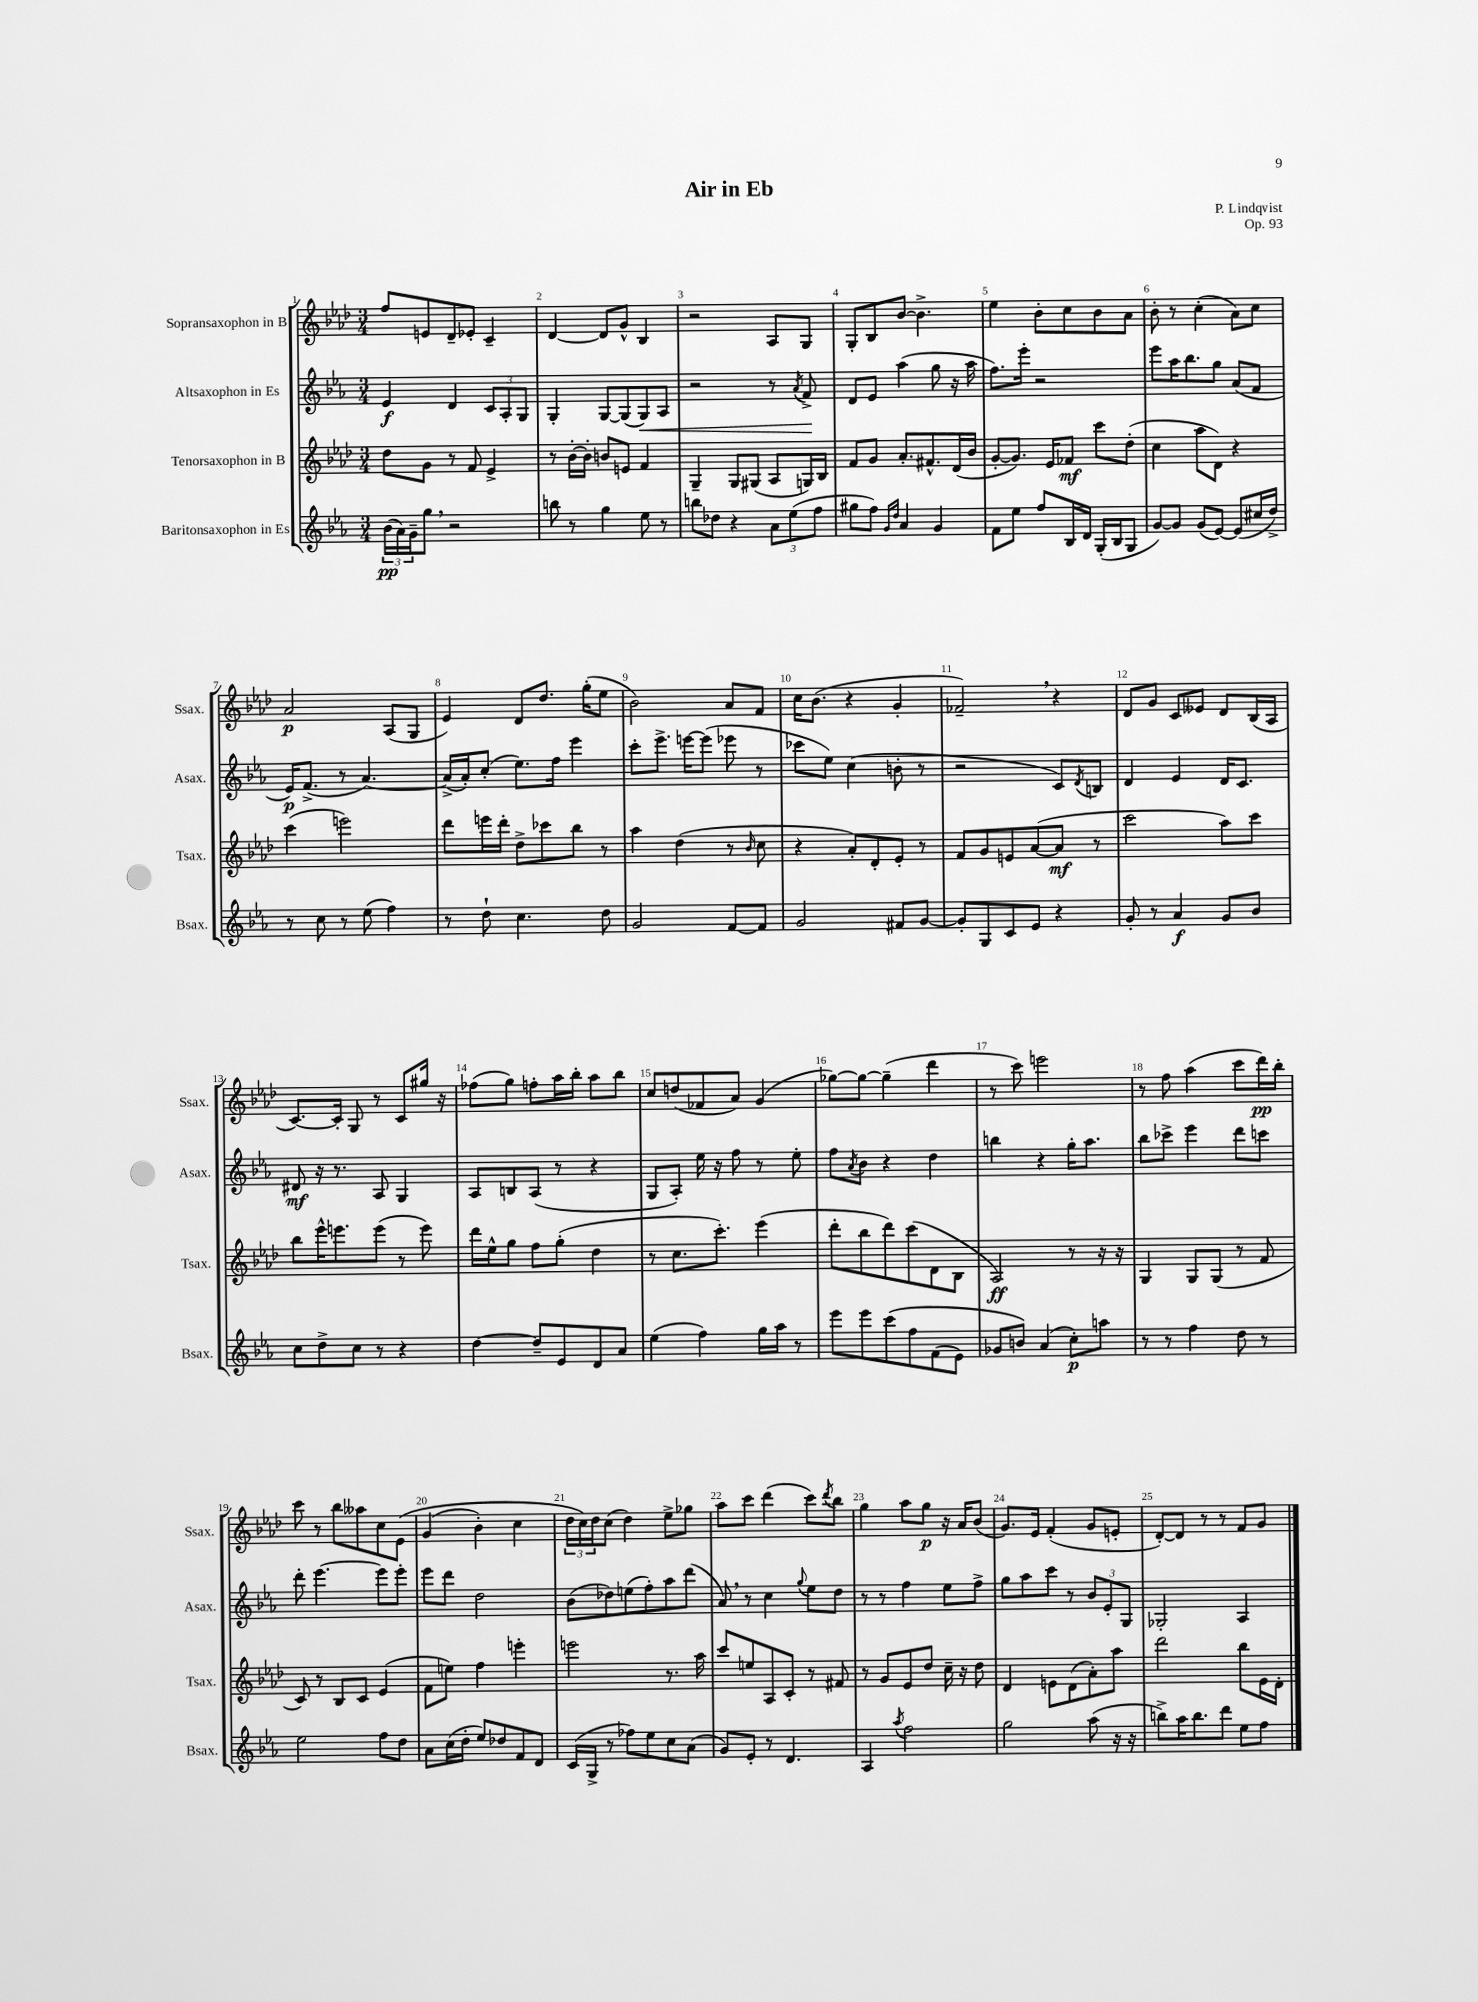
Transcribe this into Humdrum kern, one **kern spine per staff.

**kern	**dynam	**kern	**dynam	**kern	**dynam	**kern	**dynam
*part4	*part4	*part3	*part3	*part2	*part2	*part1	*part1
*staff4	*staff4	*staff3	*staff3	*staff2	*staff2	*staff1	*staff1
*I"Baritonsaxophon in Es	*	*I"Tenorsaxophon in B	*	*I"Altsaxophon in Es	*	*I"Sopransaxophon in B	*
*I'Bsax.	*	*I'Tsax.	*	*I'Asax.	*	*I'Ssax.	*
*clefG2	*	*clefG2	*	*clefG2	*	*clefG2	*
*k[b-e-a-]	*	*k[b-e-a-d-]	*	*k[b-e-a-]	*	*k[b-e-a-d-]	*
*M3/4	*	*M3/4	*	*M3/4	*	*M3/4	*
=1	=1	=1	=1	=1	=1	=1	=1
(24b-\LL	pp	8dd-\L	.	4e-/	f	8ff/L	.
24a-\)	.	.	.	.	.	.	.
24g~\J	.	.	.	.	.	.	.
8gg,\J	.	8g\J	.	.	.	8en/	.
2r	.	8r	.	4d/	.	8d-~/	.
.	.	8f/	.	.	.	8e-X'/J	.
.	.	4e-^/	.	12c/L	.	4c~/	.
.	.	.	.	12A-'/	.	.	.
.	.	.	.	12G/J	.	.	.
=2	=2	=2	=2	=2	=2	=2	=2
8bbn\	.	8r	.	4G'/	.	[4d-/	.
8r	.	[16b-'\LL	.	.	.	.	.
.	.	16b-'\JJ]	.	.	.	.	.
4gg\	.	8bn/L	.	[8G/L	.	8d-/L]	.
.	.	8en/J	.	(8G/]	.	8g^^/J	.
!	!	!	!	!	!LO:HP:b	!	!
8ee-\	.	4f/	.	8G/)	<	4B-/	.
8r	.	.	.	8A-/J	.	.	.
=3	=3	=3	=3	=3	=3	=3	=3
8bbn\L	.	4G~/	.	2r	.	2r	.
8dd-X\J	.	.	.	.	.	.	.
4r	.	8G/L	.	.	.	.	.
.	.	(8G#X/J	.	.	.	.	.
12a-\L	.	8A-/L	.	8r	.	8A-/L	.
(12ee-\	.	.	.	.	.	.	.
.	.	.	.	8qa-/	.	.	.
.	.	16Gn/L)	.	8f^/	.	8G/J	.
12ff\J	.	.	.	.	.	.	.
.	.	16B-/JJ	.	.	.	.	.
.	.	.	.	.	[	.	.
=4	=4	=4	=4	=4	=4	=4	=4
8gg#X\L	.	8f/L	.	8d/L	.	8G'/L	.
8ff\J)	.	8g/J	.	8e-/J	.	8B-/	.
16qqg/LL	.	.	.	.	.	.	.
16qqdd/JJ	.	.	.	.	.	.	.
4a-/	.	8.a-'/L	.	(4aa-\	.	[8b-/J	.
.	.	.	.	.	.	4.b-^\]	.
.	.	8.f#X^^/	.	.	.	.	.
4g/	.	.	.	8gg\	.	.	.
.	.	(16d-/L	.	16r	.	.	.
.	.	16b-/JJ	.	16aa-\	.	.	.
=5	=5	=5	=5	=5	=5	=5	=5
8f\L	.	[8g'/L	.	8.ff\L)	.	4ee-\	.
8ee-\J	.	8.g/J])	.	.	.	.	.
.	.	.	.	16eee-'\Jk	.	.	.
8ff/L	.	.	.	2r	.	8b-'\L	.
.	.	16e-/KL	.	.	.	.	.
16B-/L	.	8f-X/J	mf	.	.	8cc\	.
16d/JJ	.	.	.	.	.	.	.
(16G'/LL	.	8ccc\L	.	.	.	8b-\	.
16B-/J	.	.	.	.	.	.	.
8G/J	.	(8dd-'\J	.	.	.	8a-\J	.
=6	=6	=6	=6	=6	=6	=6	=6
[8g/L)	.	4cc\	.	8eee-\L	.	8b-'\	.
8g/J]	.	.	.	16aa-\K	.	8r	.
.	.	.	.	8.bb-\	.	.	.
(8g/L	.	8aa-\L	.	.	.	(4cc'\	.
[8e-/J)	.	8d-\J)	.	8gg\J	.	.	.
(8e-/L]	.	4r	.	(8a-/L	.	8a-\L)	.
16cc#X/L	.	.	.	8f/J	.	8cc\J	.
16dd^/JJ)	.	.	.	.	.	.	.
!!LO:LB:g=z
=7	=7	=7	=7	=7	=7	=7	=7
8r	.	(4ccc\	.	16e-/KL)	p	2a-/	p
.	.	.	.	(8.f^/J	.	.	.
8cc\	.	.	.	.	.	.	.
8r	.	2eeen\)	.	8r	.	.	.
(8ee-\	.	.	.	[4.a-/)	.	.	.
4ff\)	.	.	.	.	.	(8A-/L	.
.	.	.	.	.	.	8G/J	.
=8	=8	=8	=8	=8	=8	=8	=8
8r	.	8ddd-\L	.	(16a-^/LL]	.	4e-/)	.
.	.	.	.	16a-'/J)	.	.	.
8dd`\	.	16eeen\L	.	(8cc'/J	.	.	.
.	.	16ddd-'\JJ	.	.	.	.	.
4.cc\	.	8dd-^\L	.	8.ee-\L)	.	8d-/L	.
.	.	8ccc-X\	.	.	.	8.dd-/J	.
.	.	.	.	16ff\Jk	.	.	.
.	.	8bb-\J	.	4eee-\	.	.	.
.	.	.	.	.	.	(16gg'\KL	.
8dd\	.	8r	.	.	.	8ee-\J	.
=9	=9	=9	=9	=9	=9	=9	=9
2g/	.	4aa-\	.	8ccc'\L	.	2b-\)	.
.	.	.	.	8.eee-^\J	.	.	.
.	.	(4dd-\	.	.	.	.	.
.	.	.	.	[16eeen\KL	.	.	.
.	.	.	.	(8eee\J]	.	.	.
[8f/L	.	8r	.	8eee-X\	.	8a-/L	.
.	.	16qqb-/	.	.	.	.	.
8f/J]	.	8cc\	.	8r	.	8f/J	.
=10	=10	=10	=10	=10	=10	=10	=10
2g/	.	4r	.	8ccc-X\L	.	16cc\KL	.
.	.	.	.	.	.	(8.b-\J	.
.	.	.	.	8ee-\J)	.	.	.
.	.	8a-'/L)	.	(4cc\	.	4r	.
.	.	8d-'/	.	.	.	.	.
8f#X/L	.	8e-'/J	.	8bn'\	.	4g'/	.
[8g/J	.	8r	.	8r	.	.	.
=11	=11	=11	=11	=11	=11	=11	=11
8g'/L]	.	8f/L	.	2r	.	2f-X~,/)	.
8G/	.	8g/	.	.	.	.	.
8c/	.	8en/	.	.	.	.	.
8e-/J	.	([8a-/	.	.	.	.	.
4r	.	8a-/J]	mf	8c/L)	.	4r	.
.	.	.	.	8qd/	.	.	.
.	.	8r	.	8Bn/J	.	.	.
=12	=12	=12	=12	=12	=12	=12	=12
8g'/	.	2ccc\	.	4d/	.	8d-/L	.
8r	.	.	.	.	.	8g/J	.
4a-/	f	.	.	4e-/	.	8c/L	.
.	.	.	.	.	.	8e--X/J	.
8g/L	.	8aa-\L)	.	16d/KL	.	8d-/L	.
.	.	.	.	8.c/J	.	.	.
8b-/J	.	8ccc\J	.	.	.	(16B-/L	.
.	.	.	.	.	.	16A-/JJ	.
!!LO:LB:g=z
=13	=13	=13	=13	=13	=13	=13	=13
8cc\L	.	8bb-\L	.	8d#X/	mf	[8.c/L)	.
8dd^\	.	16eee-^^\K	.	16r	.	.	.
.	.	8.eeen\	.	8.r	.	16c'/Jk]	.
8cc\J	.	.	.	.	.	8G/	.
8r	.	(8eee\J	.	8A-/	.	8r	.
4r	.	8r	.	4G/	.	8c/L	.
.	.	8eee\)	.	.	.	16gg#X/Jk	.
.	.	.	.	.	.	16r	.
=14	=14	=14	=14	=14	=14	=14	=14
[4dd\	.	16ddd-\LL	.	8A-/L	.	(8ff-X\L	.
.	.	16ee-^^\J	.	.	.	.	.
.	.	8gg\J	.	8Bn/	.	8gg\J)	.
8dd~/L]	.	8ff\L	.	(8A-/J	.	8ffn'\L	.
8e-/	.	(8gg'\J	.	8r	.	16aa-\L	.
.	.	.	.	.	.	16bb-'\JJ	.
8d/	.	4dd-\	.	4r	.	8aa-\L	.
8a-/J	.	.	.	.	.	8bb-\J	.
=15	=15	=15	=15	=15	=15	=15	=15
(4ee-\	.	8r	.	8G/L	.	8cc/L	.
.	.	8.cc\L	.	8A-'/J)	.	(8ddn/	.
4ff\)	.	.	.	16ee-\	.	8f-X/	.
.	.	8.ccc'\J)	.	16r	.	.	.
.	.	.	.	8ff\	.	8a-/J)	.
16gg\LL	.	(4eee-\	.	8r	.	(4g/	.
16aa-\JJ	.	.	.	.	.	.	.
8r	.	.	.	8ee-'\	.	.	.
=16	=16	=16	=16	=16	=16	=16	=16
8eee-\L	.	8ddd-'\L	.	8ff\L	.	[8gg-X\L)	.
.	.	.	.	8qa-/	.	.	.
8eee-\	.	8bb-\	.	8b-\J	.	8gg-\J_	.
(8ccc\	.	8ddd-\)	.	4r	.	(4gg-~\]	.
8ff\	.	(8ccc\	.	.	.	.	.
(8f\	.	8d-\	.	4dd\	.	4ddd-\	.
8e-\J)	.	8B-\J	.	.	.	.	.
=17	=17	=17	=17	=17	=17	=17	=17
8g-X/L	.	2A-/)	ff	4bbn\	.	8r	.
8bn/J)	.	.	.	.	.	8ccc\)	.
(4a-/	.	.	.	4r	.	2eeen\	.
8cc'\L)	p	8r	.	16gg'\KL	.	.	.
.	.	.	.	8.aa-\J	.	.	.
8aan\J	.	16r	.	.	.	.	.
.	.	16r	.	.	.	.	.
=18	=18	=18	=18	=18	=18	=18	=18
8r	.	4G/	.	8bb-\L	.	8r	.
8r	.	.	.	8ccc-X^\J	.	8ff\	.
4ff\	.	8G/L	.	4eee-\	.	(4aa-\	.
.	.	(8G/J	.	.	.	.	.
8dd\	.	8r	.	8ddd\L	.	8ccc\L	.
8r	.	8f/	.	8cccn\J	.	16ddd-\L)	pp
.	.	.	.	.	.	16bb-'\JJ	.
!!LO:LB:g=z
=19	=19	=19	=19	=19	=19	=19	=19
2ee-\	.	8c/)	.	8ddd'\	.	8ccc\	.
.	.	8r	.	[4.eee-\	.	8r	.
.	.	8B-/L	.	.	.	8bb-\L	.
.	.	8c/J	.	.	.	8aa--X\	.
8ff\L	.	(4e-/	.	8eee-\L]	.	8cc\	.
8dd\J	.	.	.	8eee-'\J	.	(8e-\J	.
=20	=20	=20	=20	=20	=20	=20	=20
8a-\L	.	8f\L	.	8eee-\L	.	(4g/	.
(16cc\L	.	8een\J)	.	8ddd\J	.	.	.
16dd'\JJ	.	.	.	.	.	.	.
8ee-/L)	.	4ff\	.	2dd\	.	4b-'\)	.
8dd-X/	.	.	.	.	.	.	.
8f/	.	4eeen'\	.	.	.	4cc\	.
8d/J	.	.	.	.	.	.	.
=21	=21	=21	=21	=21	=21	=21	=21
(16c/LL	.	2eeen\	.	(8b-\L	.	24dd-\LL	.
.	.	.	.	.	.	24cc\)	.
16G^/JJ	.	.	.	.	.	.	.
.	.	.	.	.	.	24dd-\J	.
8r	.	.	.	8dd-X\)	.	(8cc\J	.
8ff-X\L)	.	.	.	(8een\	.	4dd-\)	.
8ee-\	.	.	.	8ff'\)	.	.	.
8cc\	.	8.r	.	8aa-\	.	8ee-^\L	.
(8a-\J	.	.	.	(8ddd\J	.	8gg-X\J	.
.	.	16aa-\	.	.	.	.	.
=22	=22	=22	=22	=22	=22	=22	=22
8g/L)	.	8ccc/L	.	8a-,/)	.	8aa-\L	.
8e-'/J	.	8een/	.	8r	.	8ccc\J	.
8r	.	8A-/	.	4cc\	.	(4ddd-\	.
4.d/	.	8c'/J	.	.	.	.	.
.	.	.	.	8qqgg/	.	.	.
.	.	8r	.	8ee-\L	.	8ccc\L)	.
.	.	.	.	.	.	8qddd-/	.
.	.	8f#X/	.	8dd\J	.	8bb-\J	.
=23	=23	=23	=23	=23	=23	=23	=23
4A-/	.	8r	.	8r	.	4gg\	.
.	.	8g/L	.	8r	.	.	.
8qaa-/	.	.	.	.	.	.	.
2ff\	.	8e-/	.	4ff\	.	8aa-\L	.
.	.	8dd-/J	.	.	.	8gg\J	p
.	.	16cc~\	.	8ee-\L	.	16r	.
.	.	16r	.	.	.	16a-/KL	.
.	.	8dd-\	.	8ff^\J	.	(8b-/J	.
=24	=24	=24	=24	=24	=24	=24	=24
2gg\	.	4d-/	.	8gg\L	.	8.g/L)	.
.	.	.	.	8aa-\	.	.	.
.	.	.	.	.	.	16e-/Jk	.
.	.	8en\L	.	8ccc\J	.	(4f'/	.
.	.	(8d-\	.	8r	.	.	.
(8aa-\	.	8a-'\)	.	12b-/L	.	8g/L	.
.	.	.	.	12e-'/	.	.	.
16r	.	8aa-\J	.	.	.	8en'/J	.
.	.	.	.	12G/J	.	.	.
16r	.	.	.	.	.	.	.
=25	=25	=25	=25	=25	=25	=25	=25
8bbn^\L)	.	2ddd-\	.	2G-X'/	.	[8d-'/L)	.
16aa-\K	.	.	.	.	.	8d-/J]	.
8.bb\	.	.	.	.	.	.	.
.	.	.	.	.	.	8r	.
8ddd\J	.	.	.	.	.	8r	.
8ee-\L	.	8bb-\L	.	4A-/	.	8f/L	.
8ff\J	.	16e-\L	.	.	.	8g/J	.
.	.	16d-'\JJ	.	.	.	.	.
==	==	==	==	==	==	==	==
*-	*-	*-	*-	*-	*-	*-	*-
